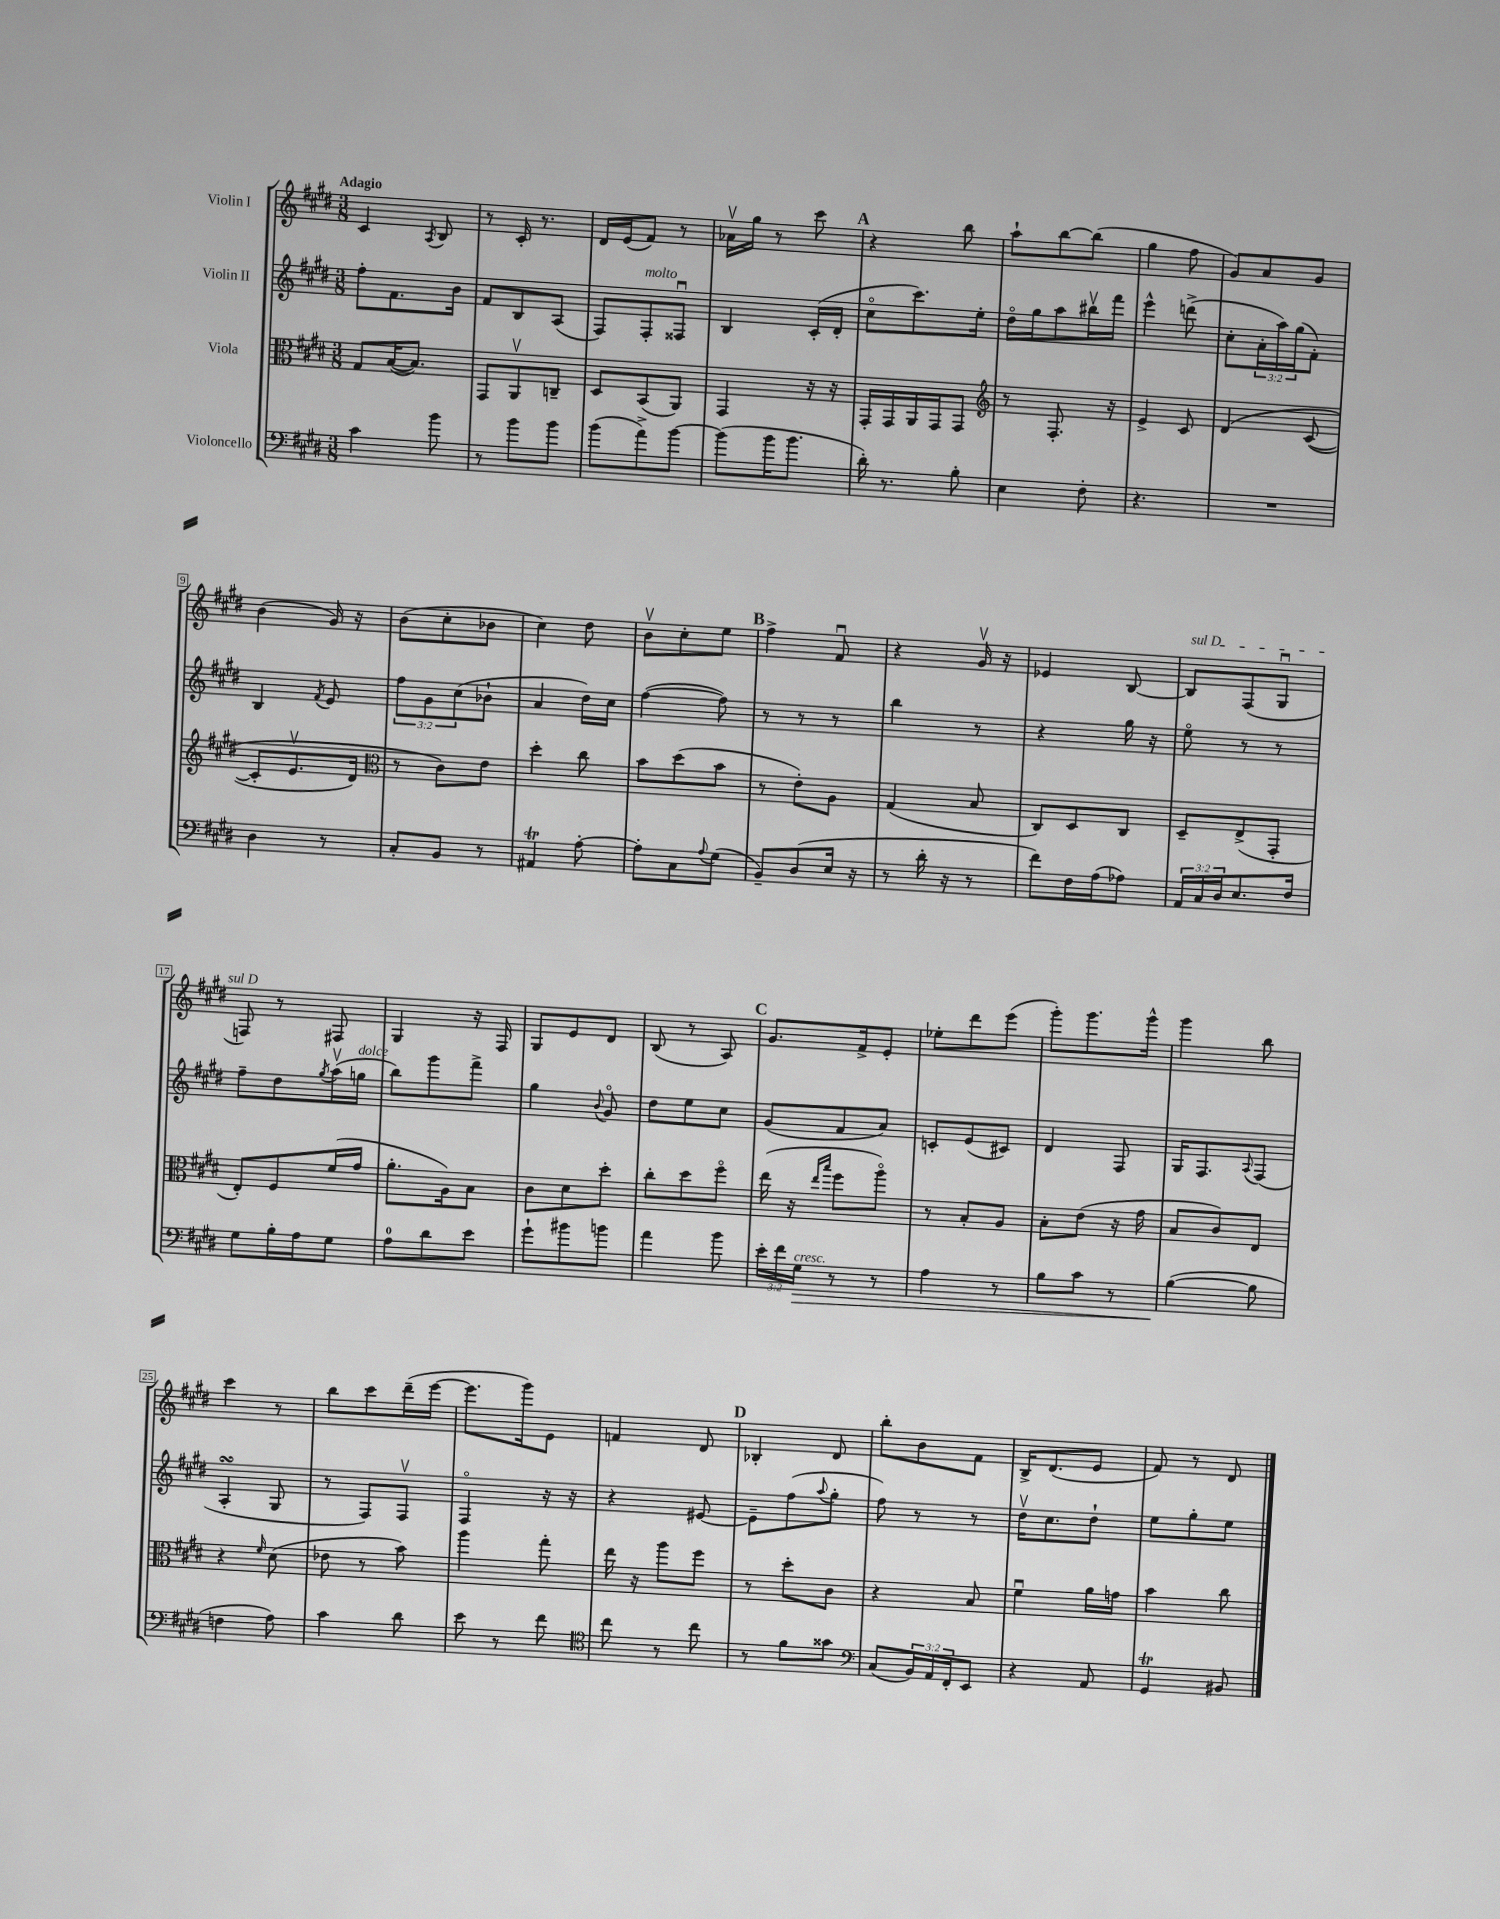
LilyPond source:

<<
\new StaffGroup <<
\new Staff = "s0" \with { instrumentName = "Violin I" } {
    \clef treble \key e \major \numericTimeSignature \time 3/8 \tempo "Adagio"
    cis'4 \acciaccatura { a8 } b8 |
    r8 cis'16-. r8. |
    dis'16 e'16( fis'8) r8 |
    aes'16\upbow gis''16 r8 cis'''8 |
    \mark \markup { \bold "A" } r4 b''8 |
    a''8-! b''8~ b''8( |
    gis''4 fis''8 |
    gis'8) a'8 gis'8 |
    b'4( gis'16) r16 |
    b'8( cis''8-. bes'8 |
    cis''4) dis''8 |
    b'8\upbow cis''8-. e''8 |
    \mark \markup { \bold "B" } fis''4-> fis'8\downbow |
    r4 gis'16\upbow r16 |
    ees'4 b8~ |
    \once \override TextSpanner.bound-details.left.text = \markup { \italic "sul D" } b8\startTextSpan fis8( gis8\downbow |
    f8\stopTextSpan) r8 fis8 |
    gis4 r16 fis16 |
    gis8 e'8 dis'8 |
    b8( r8 a8) |
    \mark \markup { \bold "C" } gis'8. fis'16-> e'8-. |
    ees''8-. dis'''8 e'''8( |
    gis'''8-.) gis'''8. gis'''16-^ |
    gis'''4 b''8 |
    cis'''4 r8 |
    b''8 cis'''8 dis'''16--( e'''16~ |
    e'''8. gis'''16) e'8 |
    f'4 dis'8 |
    \mark \markup { \bold "D" } bes4-. dis'8 |
    b''8-. b'8 fis'8 |
    b16-> dis'8.( e'8 |
    fis'8) r8 dis'8 \bar "|." |
}
\new Staff = "s1" \with { instrumentName = "Violin II" } {
    \clef treble \key e \major \numericTimeSignature \time 3/8 \override Staff.TupletNumber.text = #tuplet-number::calc-fraction-text
    fis''8-. fis'8. b'16 |
    fis'8 b8 a8( |
    fis8) fis8-.^\markup { \italic "molto" } fisis8\downbow |
    b4 cis'16-.( dis'16-. |
    \mark \markup { \bold "A" } cis''8\flageolet cis'''8.) e''16-. |
    dis''16\flageolet gis''16 a''8 bis''16\upbow fis'''16 |
    e'''4-^ d'''8->( |
    cis''8-. \tuplet 3/2 { a'16-. a''16) gis''16( } fis'8-.) |
    b4 \acciaccatura { fis'8 } e'8 |
    \tuplet 3/2 { fis''8 gis'8 cis''8( } bes'8-! |
    a'4 dis''16) cis''16 |
    fis''4~( fis''8) |
    \mark \markup { \bold "B" } r8 r8 r8 |
    b''4 r8 |
    r4 gis''16 r16 |
    e''8\flageolet r8 r8 |
    fis''8-- dis''8 \acciaccatura { gis''8 } a''16\upbow( g''16^\markup { \italic "dolce" } |
    b''8) gis'''8 fis'''8-> |
    gis''4 \appoggiatura { b'8 } gis'8\flageolet |
    dis''8 e''8 cis''8 |
    \mark \markup { \bold "C" } gis'8( fis'8 a'8) |
    c'8-. e'8( cis'8) |
    dis'4 fis8 |
    gis16 fis8. \appoggiatura { a8 } fis8( |
    a4-.\turn gis8 |
    r8 fis8) fis8\upbow |
    fis4\flageolet r16 r16 |
    r4 eis'8~ |
    \mark \markup { \bold "D" } eis'8-- fis''8( \appoggiatura { a''8 } gis''8-. |
    fis''8) r8 r8 |
    dis''16\upbow cis''8. dis''8-! |
    e''8 gis''8-. e''8 \bar "|." |
}
\new Staff = "s2" \with { instrumentName = "Viola" } {
    \clef alto \key e \major \numericTimeSignature \time 3/8
    gis8 b16~( b8.) |
    gis,8 a,8\upbow c8-- |
    dis8 b,8( a,8) |
    gis,4 r16 r16 |
    \mark \markup { \bold "A" } gis,16-. gis,16 a,16 gis,16 gis,8 |
    \clef treble r8 fis8.-. r16 |
    e'4-> cis'8 |
    dis'4\( cis'8~( |
    cis'8-. e'8.\upbow dis'16) |
    \clef alto r8 cis'8\) e'8 |
    dis''4-. cis''8 |
    b'8 dis''8( b'8 |
    \mark \markup { \bold "B" } r8 e'8-.) a8 |
    gis4( b8 |
    cis8) dis8 cis8 |
    dis8-- e8->( gis,8-. |
    e8-.) fis8 fis'16( gis'16 |
    a'8.-. a16) b8 |
    cis'8 dis'8 dis''8-. |
    cis''8-. dis''8 fis''8\flageolet |
    \mark \markup { \bold "C" } e''16( r16 \grace { e''16 b''16 } fis''8 a''8\flageolet) |
    r8 b8-. a8 |
    b8-. e'8( r16 gis'16 |
    b8 cis'8) e8 |
    r4 \grace { fis'16 } dis'8( |
    ees'8 r8 b'8) |
    a''4 gis''8-. |
    e''16 r16 a''8 fis''8 |
    \mark \markup { \bold "D" } r8 dis''8-. cis'8 |
    r4 b8 |
    fis'4\downbow a'16 g'16 |
    b'4 cis''8 \bar "|." |
}
\new Staff = "s3" \with { instrumentName = "Violoncello" } {
    \clef bass \key e \major \numericTimeSignature \time 3/8 \override Staff.TupletNumber.text = #tuplet-number::calc-fraction-text
    cis'4 b'8 |
    r8 b'8 b'8 |
    b'8( a'8->) b'8~ |
    b'8( b'16 b'8. |
    \mark \markup { \bold "A" } dis'16-.) r8. b8-. |
    e4 fis8-. |
    r4. |
    R4. |
    dis4 r8 |
    cis8-. b,8 r8 |
    ais,4\trill a8~-. |
    a8-. cis8 \appoggiatura { a8 } gis8( |
    \mark \markup { \bold "B" } b,8--) dis8( e16 r16 |
    r8 dis'16-. r16 r8 |
    fis'8) fis16 a16( aes8) |
    \tuplet 3/2 { a,16 cis16 dis16 } e8. fis16 |
    gis8 b16-. a16 gis8 |
    a8-0 dis'8 e'8 |
    gis'8-! bis'8 b'8 |
    a'4 b'8 |
    \mark \markup { \bold "C" } \tuplet 3/2 { e'16-. fis'16 gis16\>^\markup { \italic "cresc." } } r8 r8 |
    a4 r8 |
    b8 cis'8 r8 |
    b4~\!( b8 |
    f4 a8) |
    cis'4 dis'8 |
    e'8 r8 fis'8 |
    \clef tenor cis''8 r8 cis''8 |
    \mark \markup { \bold "D" } r8 fis'8 gisis'8 |
    \clef bass cis8( \tuplet 3/2 { b,16) a,16 fis,16-. } e,8 |
    r4 a,8 |
    gis,4\trill bis,8 \bar "|." |
}
>>
>>
\layout { \context { \Score \override BarNumber.stencil = #(make-stencil-boxer 0.1 0.3 ly:text-interface::print) } }
